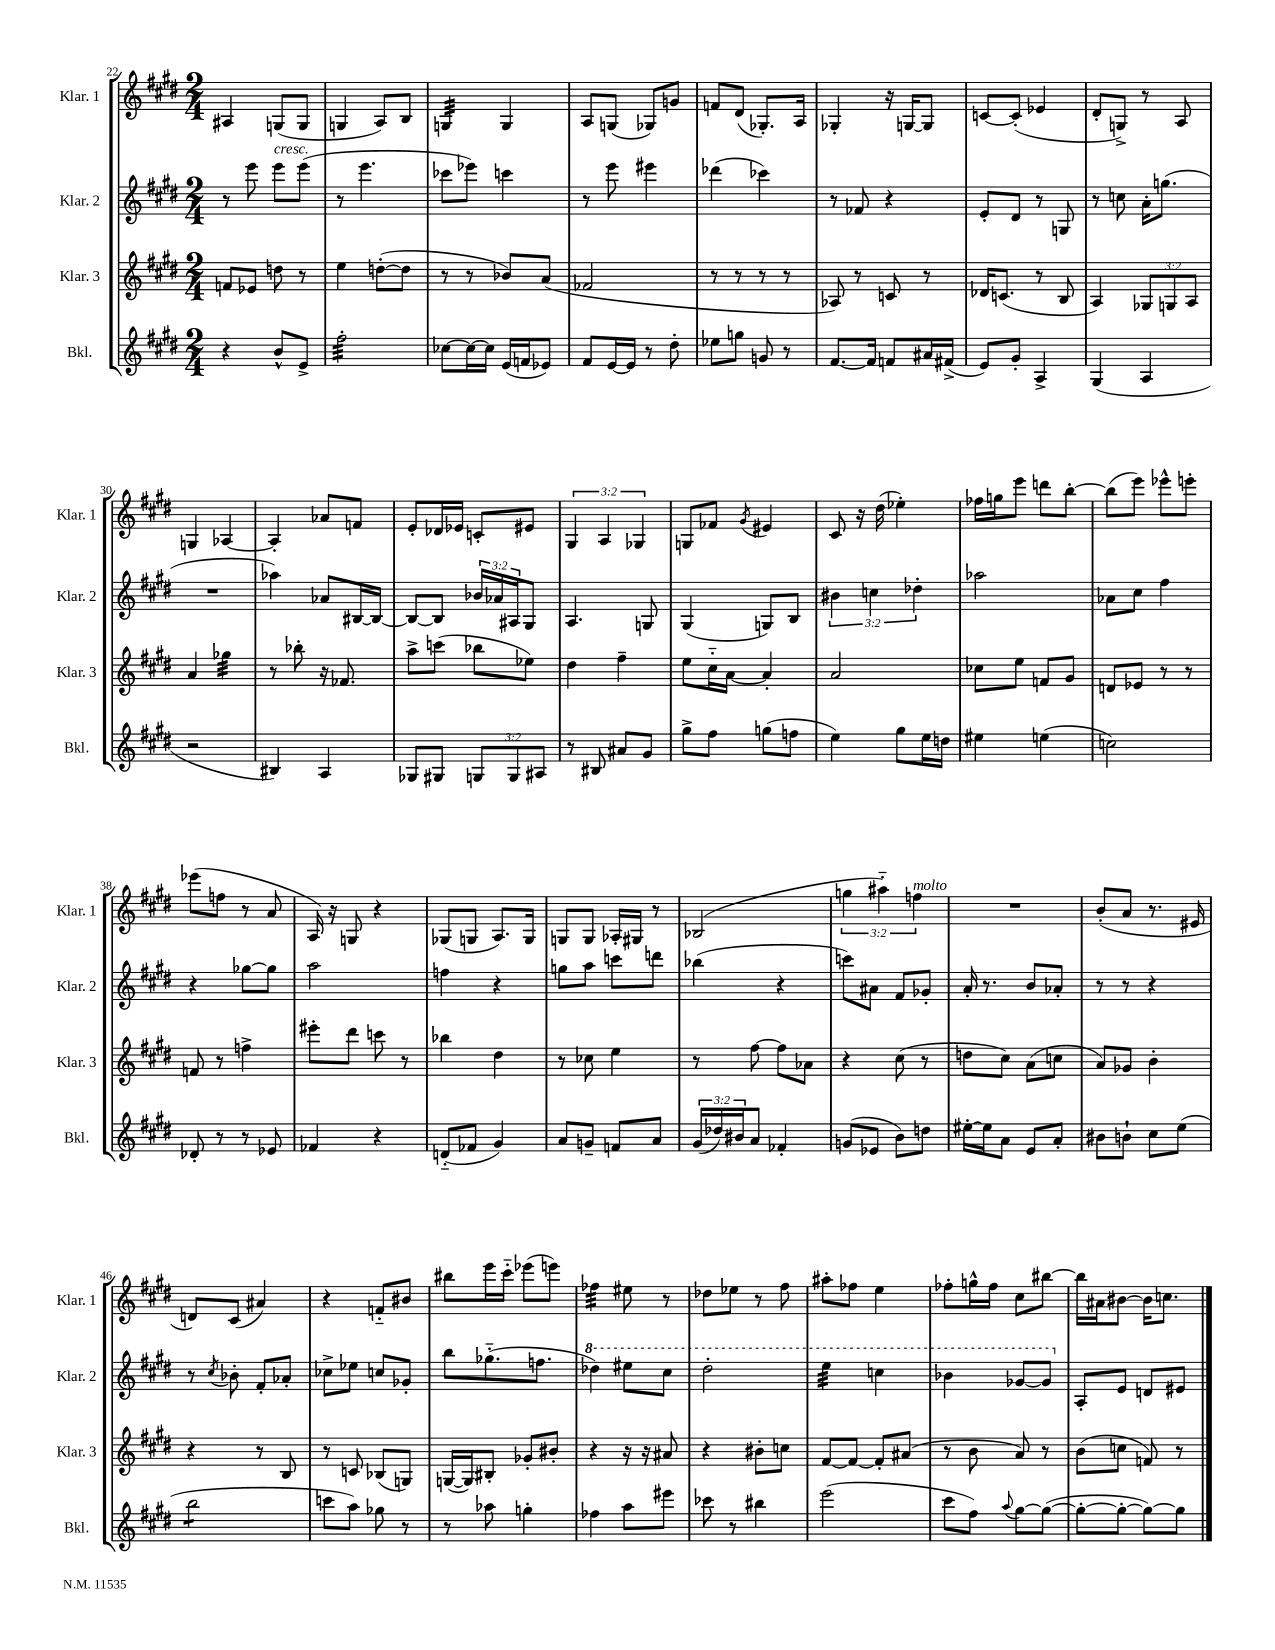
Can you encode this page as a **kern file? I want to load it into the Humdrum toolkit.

**kern	**kern	**kern	**kern
*staff4	*staff3	*staff2	*staff1
*clefG2	*clefG2	*clefG2	*clefG2
*k[f#c#g#d#]	*k[f#c#g#d#]	*k[f#c#g#d#]	*k[f#c#g#d#]
*M2/4	*M2/4	*M2/4	*M2/4
4r	8f/L	8r	4A#/
.	8e-/J	8eee\	.
8b^^/L	8dd\	8eee\L	(8G/L
8e^/J	8r	(8eee\J	8G/J
=	=	=	=
2ff#'\	4ee\	8r	4G/
.	.	4.eee\	.
.	([8dd'\L	.	8A/L)
.	8dd\]J	.	8B/J
=	=	=	=
[8cc-\L	8r	8ccc-\L	4G/
16cc-\_L	8r	8eee-\J)	.
16cc-\]JJ	.	.	.
(16e/LL	8b-/L)	4ccc\	4G/
16f/J	.	.	.
8e-/J)	(8a/J	.	.
=	=	=	=
8f#/L	2f-/	8r	8A/L
[16e/L	.	8eee\	(8G/J
16e/]JJ	.	.	.
8r	.	4eee#\	8G-/L)
8dd#'\	.	.	8g/J
=	=	=	=
8ee-\L	8r	(4ddd-\	8f/L
8gg\J	8r	.	(8d#/J
8g/	8r	4ccc-\)	8.G-'/L)
8r	8r	.	.
.	.	.	16A/Jk
=	=	=	=
[8.f#/L	8A-/)	8r	4G-'/
.	8r	8f-/	.
16f#/]Jk	.	.	.
8f/L	8c/	4r	16r
.	.	.	[16G/LK
16a#/L	8r	.	8G/]J
(16f#^/JJ	.	.	.
=	=	=	=
8e/L)	16d-/LK	8e'/L	[8c/L
.	(8.c/J	.	.
8g#'/J	.	8d#/J	(8c'/]J
4A^/	8r	8r	4e-/
.	8B/	8G/	.
=	=	=	=
(4G#/	4A/)	8r	8d#'/L
.	.	8cc\	8G^/J)
4A/	12G-/L	16a'\LK	8r
.	.	(8.gg\J	.
.	12G/	.	.
.	.	.	8A/
.	12A/J	.	.
=	=	=	=
2r	4a/	2r	4G/
.	4gg-\	.	[4A-/
=	=	=	=
4B#/)	8r	4aa-\)	4A-'/]
.	8bb-'\	.	.
4A/	16r	8a-/L	8a-/L
.	8.f-/	.	.
.	.	[16B#/L	8f/J
.	.	16B#/_JJ	.
=	=	=	=
8G-/L	8aa^\L	8B#/_L	8e'/L
8G#/J	(8ccc\J	8B#/]J	16d-/L
.	.	.	16e-/JJ
12G/L	8bb-\L	24b-/LL	8c'/L
.	.	24a-/	.
12G/	.	24A#/J	.
.	8ee-\J)	8G#/J	8e#/J
12A#/J	.	.	.
=	=	=	=
8r	4dd#\	4.A/	6G#/
8B#/	.	.	.
.	.	.	6A/
8a#/L	4ff#~\	.	.
.	.	.	6G-/
8g#/J	.	8G/	.
=	=	=	=
8gg#^\L	8ee\L	(4G#/	8G/L
8ff#\J	16cc#'~\L	.	8f-/J
.	[16a\JJ	.	.
.	.	.	8qg#/
(8gg\L	4a'/]	8G/L)	4e#/
8ff\J	.	8B/J	.
=	=	=	=
4ee\)	2a/	6b#\	8c#/
.	.	.	16r
.	.	6cc\	.
.	.	.	(16dd#\
8gg#\L	.	.	4ee-'\)
.	.	6dd-'\	.
16ee\L	.	.	.
16dd\JJ	.	.	.
=	=	=	=
4ee#\	8cc-\L	2aa-\	16ff-\LL
.	.	.	16gg\J
.	8ee\J	.	8eee\J
(4ee\	8f/L	.	8ddd\L
.	8g#/J	.	[8bb'\J
=	=	=	=
2cc\)	8d/L	8a-\L	(8bb\]L
.	8e-/J	8cc#\J	8eee\J)
.	8r	4ff#\	8eee-^^\L
.	8r	.	8eee'\J
=	=	=	=
8d-'/	8f/	4r	(8eee-\L
8r	8r	.	8ff\J
8r	4ff^\	[8gg-\L	8r
8e-/	.	8gg-\]J	8a/
=	=	=	=
4f-/	8eee#'\L	2aa\	16A/)
.	.	.	16r
.	8ddd#\J	.	8G/
4r	8ccc\	.	4r
.	8r	.	.
=	=	=	=
(8d'~/L	4bb-\	4ff\	(8G-/L
8f-/J	.	.	8G/J
4g#/)	4dd#\	4r	8.A/L)
.	.	.	16G/Jk
=	=	=	=
8a/L	8r	8gg\L	8G/L
8g~/J	8cc-\	8aa\J	8G/J
8f/L	4ee\	8ccc\L	16A-'/LL
.	.	.	16G#/JJ
8a/J	.	8ddd\J	8r
=	=	=	=
(24g#/LL	8r	(4bb-\	(2B-/
24dd-/)	.	.	.
24b#/J	.	.	.
8a/J	[8ff#\	.	.
4f-'/	8ff#\]L	4r	.
.	8a-\J	.	.
=	=	=	=
(8g/L	4r	8ccc\L)	6gg\
8e-/J	.	8a#\J	.
.	.	.	6aa#'~\)
8b\L)	(8cc#\	8f#/L	.
.	.	.	6ff\
8dd\J	8r	8g-'/J	.
=	=	=	=
[16ee#'\LL	8dd\L	16a'/	2r
16ee#\]J	.	8.r	.
8a\J	8cc#\J)	.	.
8e/L	(8a\L	8b/L	.
8a'/J	8cc\J	8a-'/J	.
=	=	=	=
8b#\L	8a/L)	8r	(8b'/L
8b`\J	8g-/J	8r	8a/J
8cc#\L	4b'\	4r	8.r
(8ee\J	.	.	.
.	.	.	16e#/
=	=	=	=
2bb\	4r	8r	8d/L)
.	.	8qcc#/	.
.	.	8b-'\	(8c#/J
.	8r	8f#'/L	4a#/)
.	8B/	8a-'/J	.
=	=	=	=
8ccc\L	8r	8cc-^\L	4r
8aa\J)	8c/	8ee-\J	.
8gg-\	(8B-/L	8cc/L	8f'~/L
8r	8G/J)	8g-'/J	8b#/J
=	=	=	=
8r	([16G/LL	8bb\L	8bb#\L
.	16G/]J)	.	.
8aa-\	8B#'/J	(8.gg-'~\	16eee\L
.	.	.	16ccc#'~\JJ
4gg'\	8g-'/L	.	(8eee-\L
.	.	8.ff\J	.
.	8b#'/J	.	8eee\J)
=	=	=	=
4ff-\	4r	4ddd-\)	4ff-\
8aa\L	16r	8eee#\L	8ee#\
.	16r	.	.
8eee#\J	8a#/	8ccc#\J	8r
=	=	=	=
8ccc-\	4r	2ddd#'\	8dd-\L
8r	.	.	8ee-\J
4bb#\	8b#'\L	.	8r
.	8cc\J	.	8ff#\
=	=	=	=
(2eee\	[8f#/L	4eee\	8aa#'\L
.	8f#/_J	.	8ff-\J
.	8f#'/]L	4ccc\	4ee\
.	(8a#/J	.	.
=	=	=	=
8ccc#\L	8r	4bb-\	8ff-'\L
8ff#\J)	8b\	.	16gg^^\L
.	.	.	16ff-\JJ
8qqaa/	.	.	.
[8gg#\L	8a/)	[8gg-/L	8cc#\L
(8gg#\_J	8r	8gg-/]J	[8bb#\J
=	=	=	=
8gg#'\_L	(8b\L	8A'/L	16bb#\]LL
.	.	.	16a#\J
8gg#'\_J	8cc\J	8e/J	[8b#\J
8gg#\_L)	8f/)	8d/L	16b#\]LK
.	.	.	8.cc\J
8gg#\]J	8r	8e#/J	.
==	==	==	==
*-	*-	*-	*-
